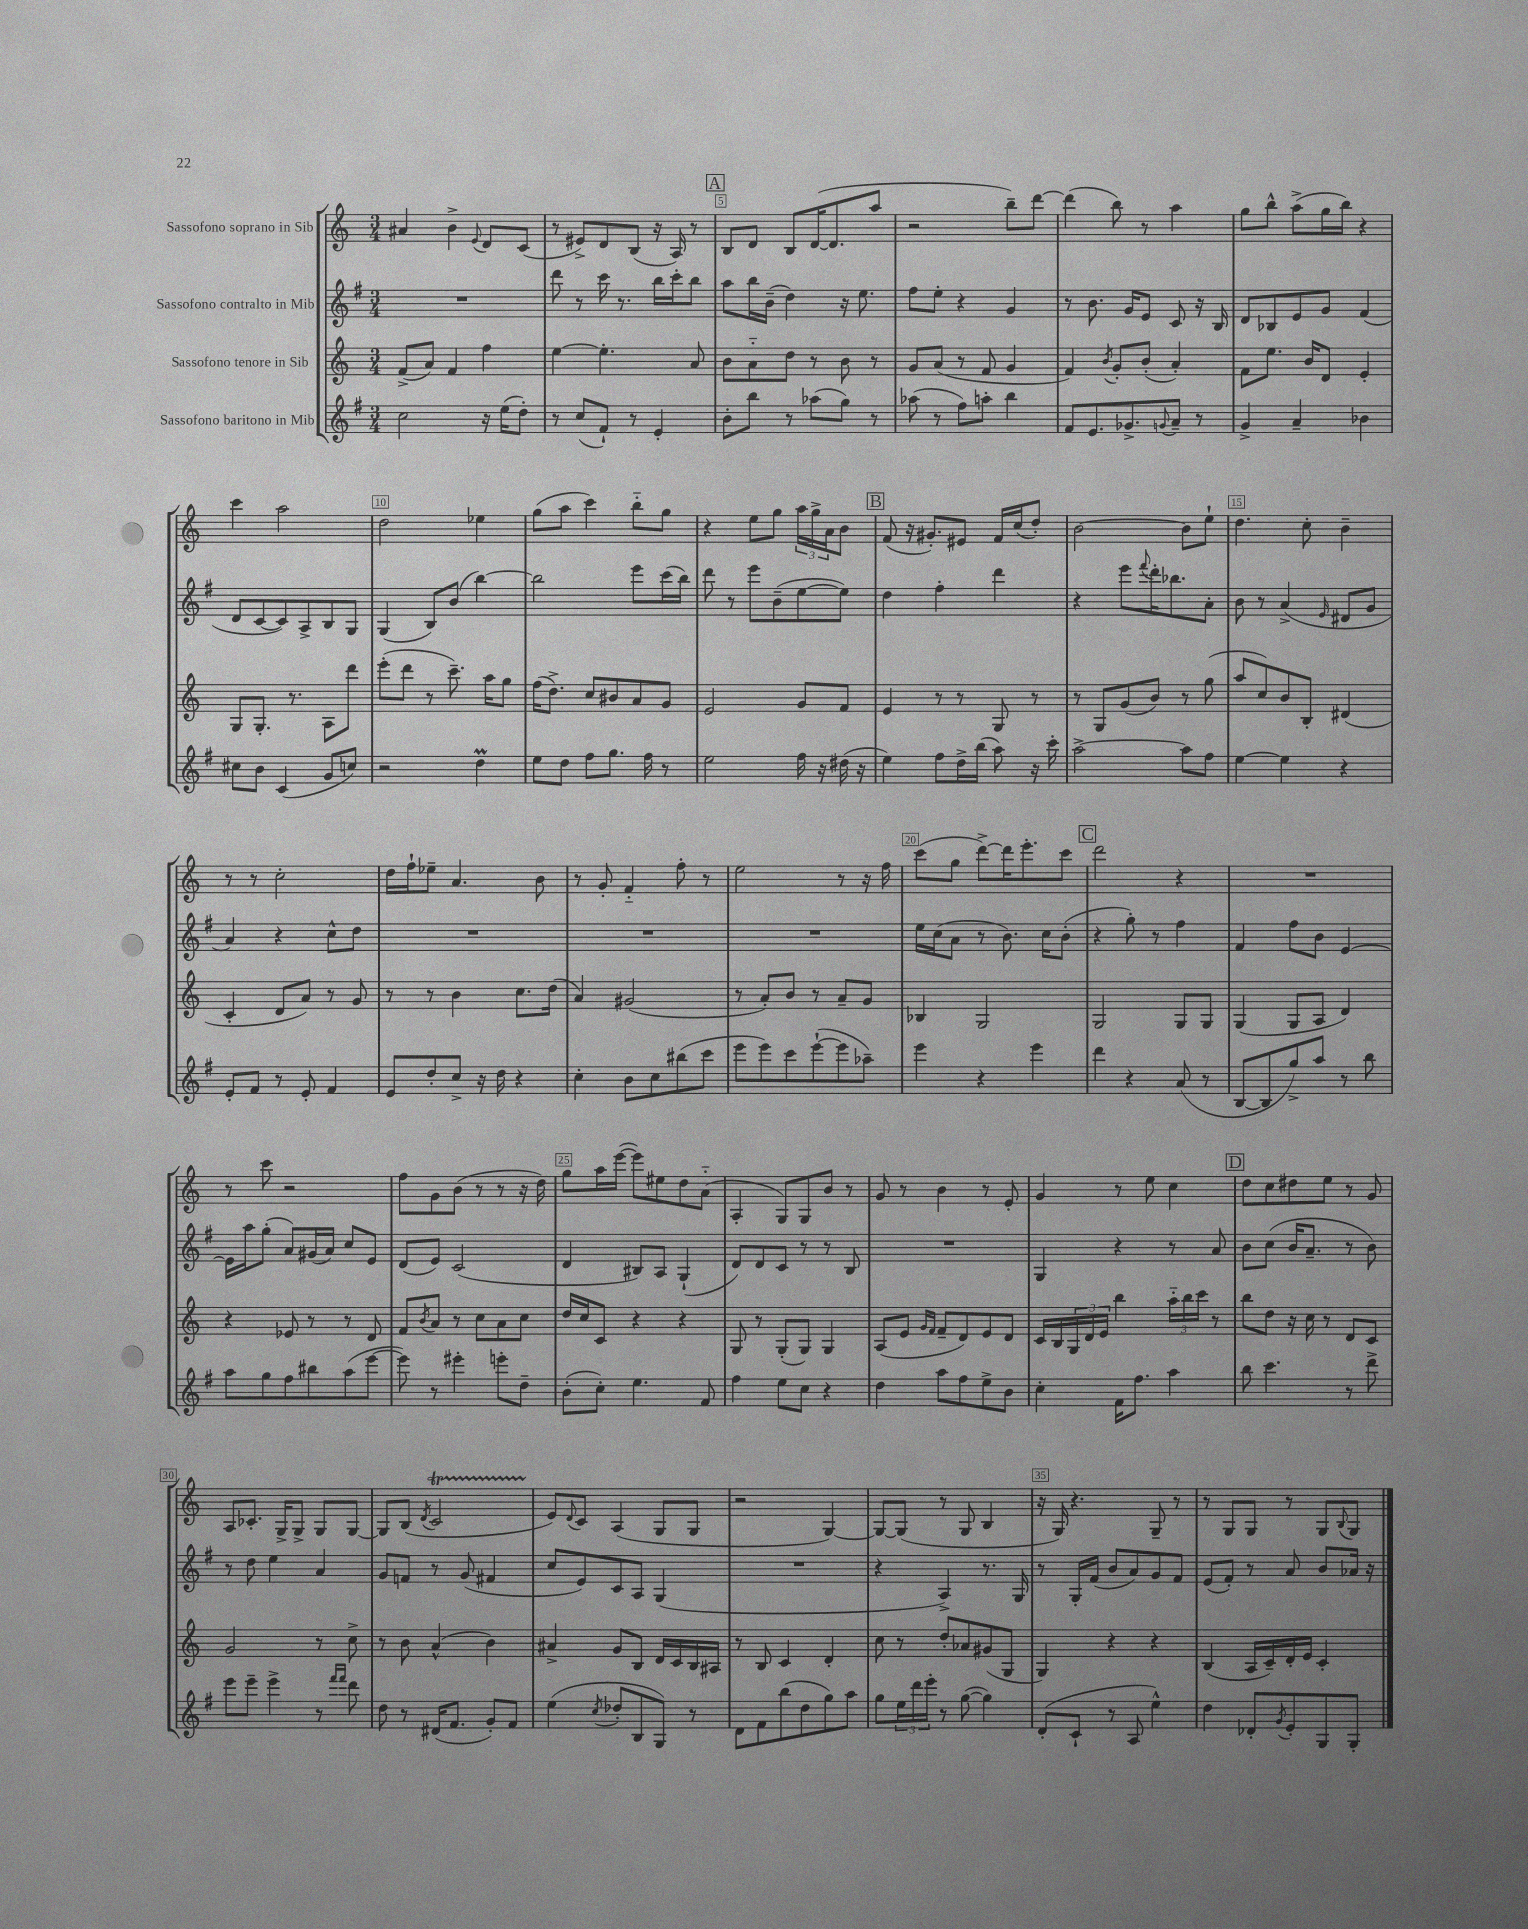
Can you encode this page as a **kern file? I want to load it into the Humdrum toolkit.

**kern	**kern	**kern	**kern
*staff4	*staff3	*staff2	*staff1
*clefG2	*clefG2	*clefG2	*clefG2
*k[f#]	*k[]	*k[f#]	*k[]
*M3/4	*M3/4	*M3/4	*M3/4
2cc	(8f^	2.r	4a#
.	8a)	.	.
.	4f	.	4b^
.	.	.	8qqe
16r	4ff	.	8d
(16ee	.	.	.
8dd')	.	.	(8c
=	=	=	=
8r	[4ee	8ddd	8r
(8cc	.	8r	8e#^)
8f#`)	4.ee']	16ccc	8d
.	.	8.r	.
8r	.	.	(8B
4e'	.	16bb	16r
.	.	16ccc'	16A)
.	8a	8bb	8r
=	=	=	=
8b'	8b	8aa	8B
8bb	8a'~	16bb	8d
.	.	(16b~	.
8r	8dd	4dd)	8B
(8aa-	8r	.	([16d
.	.	.	8.d]
8gg)	8b	16r	.
.	.	8.ee	.
8r	8r	.	8aa
=	=	=	=
(8aa-	8g	8ff#	2r
8r	(8a	8ee'	.
8ff#)	8r	4r	.
8aa'	8f	.	.
4bb	4g	4g	8bb~)
.	.	.	[8ddd
=	=	=	=
8f#	4f)	8r	(4ddd]
8.e	.	8.b	.
.	8qb	.	.
.	8g'	.	8bb)
8.g-^	.	16g	.
.	(8b'	8e	8r
8qqg	.	.	.
8a~	4a')	8c	4aa
8r	.	16r	.
.	.	16B	.
=	=	=	=
4g^	8f	8d	8gg
.	8.ee	8B-	8bb^^
4a~	.	8e	(8aa^
.	16b	.	.
.	8d	8g	16gg
.	.	.	16bb)
4b-	4e'	(4f#	4r
=	=	=	=
8cc#	8G	8d	4ccc
8b	8.G'	[8c	.
(4c	.	8c])	2aa
.	8.r	.	.
.	.	8A^	.
8g	8A	8B	.
8cc)	8ddd	8G	.
=	=	=	=
2r	(8eee'	(4G	2dd
.	8ddd	.	.
.	8r	8B)	.
.	8.ccc~)	(8b	.
4dd	.	[4bb)	4ee-
.	16aa	.	.
.	8gg	.	.
=	=	=	=
8ee	(16ff	2bb]	(8gg
.	8.dd^)	.	.
8dd	.	.	8aa
8ff#	8cc	.	4ccc)
8.gg	8b#	.	.
.	8a	8eee	8bb'~
16ff#	.	.	.
8r	8g	(16ccc	8gg
.	.	16bb)	.
=	=	=	=
2ee	2e	8ddd	4r
.	.	8r	.
.	.	8eee	8ee
.	.	(8b~	8gg
16ff#	8g	[8ee	24aa
.	.	.	24gg^
16r	.	.	.
.	.	.	24a
(16dd#	8f	8ee])	8b
16r	.	.	.
=	=	=	=
4ee)	4e	4dd	(8f
.	.	.	16r
.	.	.	8.g#')
8ff#	8r	4ff#'	.
16dd^	8r	.	8e#
(16bb	.	.	.
8aa)	8G	4ddd	16f
.	.	.	(16cc
16r	8r	.	8dd')
16ccc'	.	.	.
=	=	=	=
[2aa^	8r	4r	[2b
.	8G	.	.
.	(8g	8eee	.
.	.	8qqfff#	.
.	8b)	16ddd'	.
.	.	8.bb-	.
8aa]	8r	.	8b]
8ff#	(8gg	8a'	8ee`
=	=	=	=
[4ee	8aa	8b	4.dd
.	8cc)	8r	.
4ee]	8b	(4a^	.
.	8B'	.	8cc'
.	.	16qqe	.
4r	(4d#	8d#	4b~
.	.	8g	.
=	=	=	=
8e'	4c'	4a)	8r
8f#	.	.	8r
8r	8d	4r	2cc'
8e'	8a)	.	.
4f#	8r	8cc^^	.
.	8g	8dd	.
=	=	=	=
8e	8r	2.r	16dd
.	.	.	16ff`
8dd'	8r	.	8ee-~
8cc^	4b	.	4.a
16r	.	.	.
16dd	.	.	.
4r	8.cc	.	.
.	.	.	8b
.	(16dd	.	.
=	=	=	=
4cc'	4a)	2.r	8r
.	.	.	8g'
8b	(2g#	.	4f'~
8cc	.	.	.
(8bb#	.	.	8ff'
8ccc	.	.	8r
=	=	=	=
8eee	8r	2.r	2ee
8eee)	8a')	.	.
8ccc	8b	.	.
([8eee`	8r	.	.
8eee]	8a~	.	8r
8aa-~)	8g	.	16r
.	.	.	16ff
=	=	=	=
4eee	4B-	16ee	(8ccc
.	.	(16cc	.
.	.	8a	8gg
4r	2G	8r	[8ddd^)
.	.	8.b)	16ddd]
.	.	.	8.eee'
4eee	.	.	.
.	.	16cc	.
.	.	(8b'	8ccc
=	=	=	=
4ddd	2G	4r	2ddd
4r	.	8gg')	.
.	.	8r	.
(8a	8G	4ff#	4r
8r	8G	.	.
=	=	=	=
[8B	(4G	4f#	2.r
8B]	.	.	.
8gg^)	8G	8ff#	.
8aa	8A	8b	.
8r	4d)	[4e	.
8bb	.	.	.
=	=	=	=
8aa	4r	16e]	8r
.	.	16aa	.
8gg	.	(8gg'	8ccc
8ff#	8e-	8a)	2r
8bb#	8r	(16g#	.
.	.	16a)	.
(8aa	8r	8cc	.
[8eee	8d	8e	.
=	=	=	=
8eee])	8f	(8d	8ff
.	8qb	.	.
8r	8a	8e)	8g
4eee#'	8r	(2c	(8b
.	8cc	.	8r
8eee'	8a	.	8r
8dd~	8cc	.	16r
.	.	.	16dd)
=	=	=	=
(8b'	16dd	4d	8gg
.	16cc	.	.
8cc')	8c	.	16aa
.	.	.	([16eee
4.ee	4r	8B#)	8eee])
.	.	8A	8ee#
.	4r	(4G`	8dd
8f#	.	.	(8a'~
=	=	=	=
4ff#	8G	8d)	4A'
.	8r	8d	.
8ee	(8G'	8c	8G)
8cc	8G)	8r	8G
4r	4G	8r	8b
.	.	8B	8r
=	=	=	=
4dd	(8A	2.r	8g
.	8e	.	8r
.	16qqg	.	.
.	16qqf	.	.
8aa	8f~	.	4b
8ff#	8d)	.	.
8ee^	8e	.	8r
8b	8d	.	8e'
=	=	=	=
4cc'	16c	4G	4g
.	16B	.	.
.	24G	.	.
.	24d	.	.
.	24e	.	.
16f#	4bb	4r	8r
8.ff#	.	.	.
.	.	.	8ee
4aa	24aa'~	8r	4cc
.	24bb	.	.
.	24ccc	.	.
.	8r	8a	.
=	=	=	=
8bb	8bb	8b	8dd
4.ccc	8dd	(8cc	8cc
.	16r	16b	8dd#
.	16cc	8.a~	.
.	8r	.	8ee
8r	8d	8r	8r
8ddd^	8c	8b)	8g
=	=	=	=
8eee	2g	8r	8A
8eee~	.	8dd	8.c-'
4eee^	.	4ee	.
.	.	.	16G^
.	.	.	8G^
8r	8r	4a	8G
16qqfff#	.	.	.
16qqfff#	.	.	.
8ddd	8cc^	.	[8G
=	=	=	=
8dd	8r	8g	8G]
8r	8b	8f	(8B
.	.	.	8qd
(16d#	(4a^^	8r	2c
8.f#	.	.	.
.	.	(8g	.
8g')	4b)	4f#	.
8f#	.	.	.
=	=	=	=
(4ee	4a#^	8cc	8e)
.	.	.	8qqd
.	.	8e)	8c
8qcc	.	.	.
8dd-'	8g	8c	(4A
8B	8B	8A	.
8G)	16d	(4G	8G
.	16c	.	.
8r	16B	.	8G
.	16A#	.	.
=	=	=	=
8d	8r	2.r	2r
8f#	8B	.	.
(8bb	4c	.	.
8dd	.	.	.
8gg)	4d'	.	[4G)
8aa	.	.	.
=	=	=	=
8gg	8cc	4r	8G_
24ee	8r	.	(8G]
24ddd	.	.	.
24eee'	.	.	.
8r	8dd'	4A^)	8r
([8gg	8a-	.	8G
4gg])	(8g#	8.r	4B
.	8G	.	.
.	.	16G	.
=	=	=	=
(8d'	4G)	8r	16r
.	.	.	16G)
8c`	.	16G'	4.r
.	.	(16f#	.
8r	4r	8b	.
8A	.	8a)	.
4ee^^)	4r	8g	8G~
.	.	8f#	8r
=	=	=	=
4dd	(4B	(8e	8r
.	.	8f#')	8G
8d-'	16A	8r	8G
.	16c~)	.	.
8qg	.	.	.
8e'	16d'	8a	8r
.	16e	.	.
8G	4c'	8b	8G
.	.	.	8qqB
8G'	.	16a-	8G
.	.	16r	.
==	==	==	==
*-	*-	*-	*-
